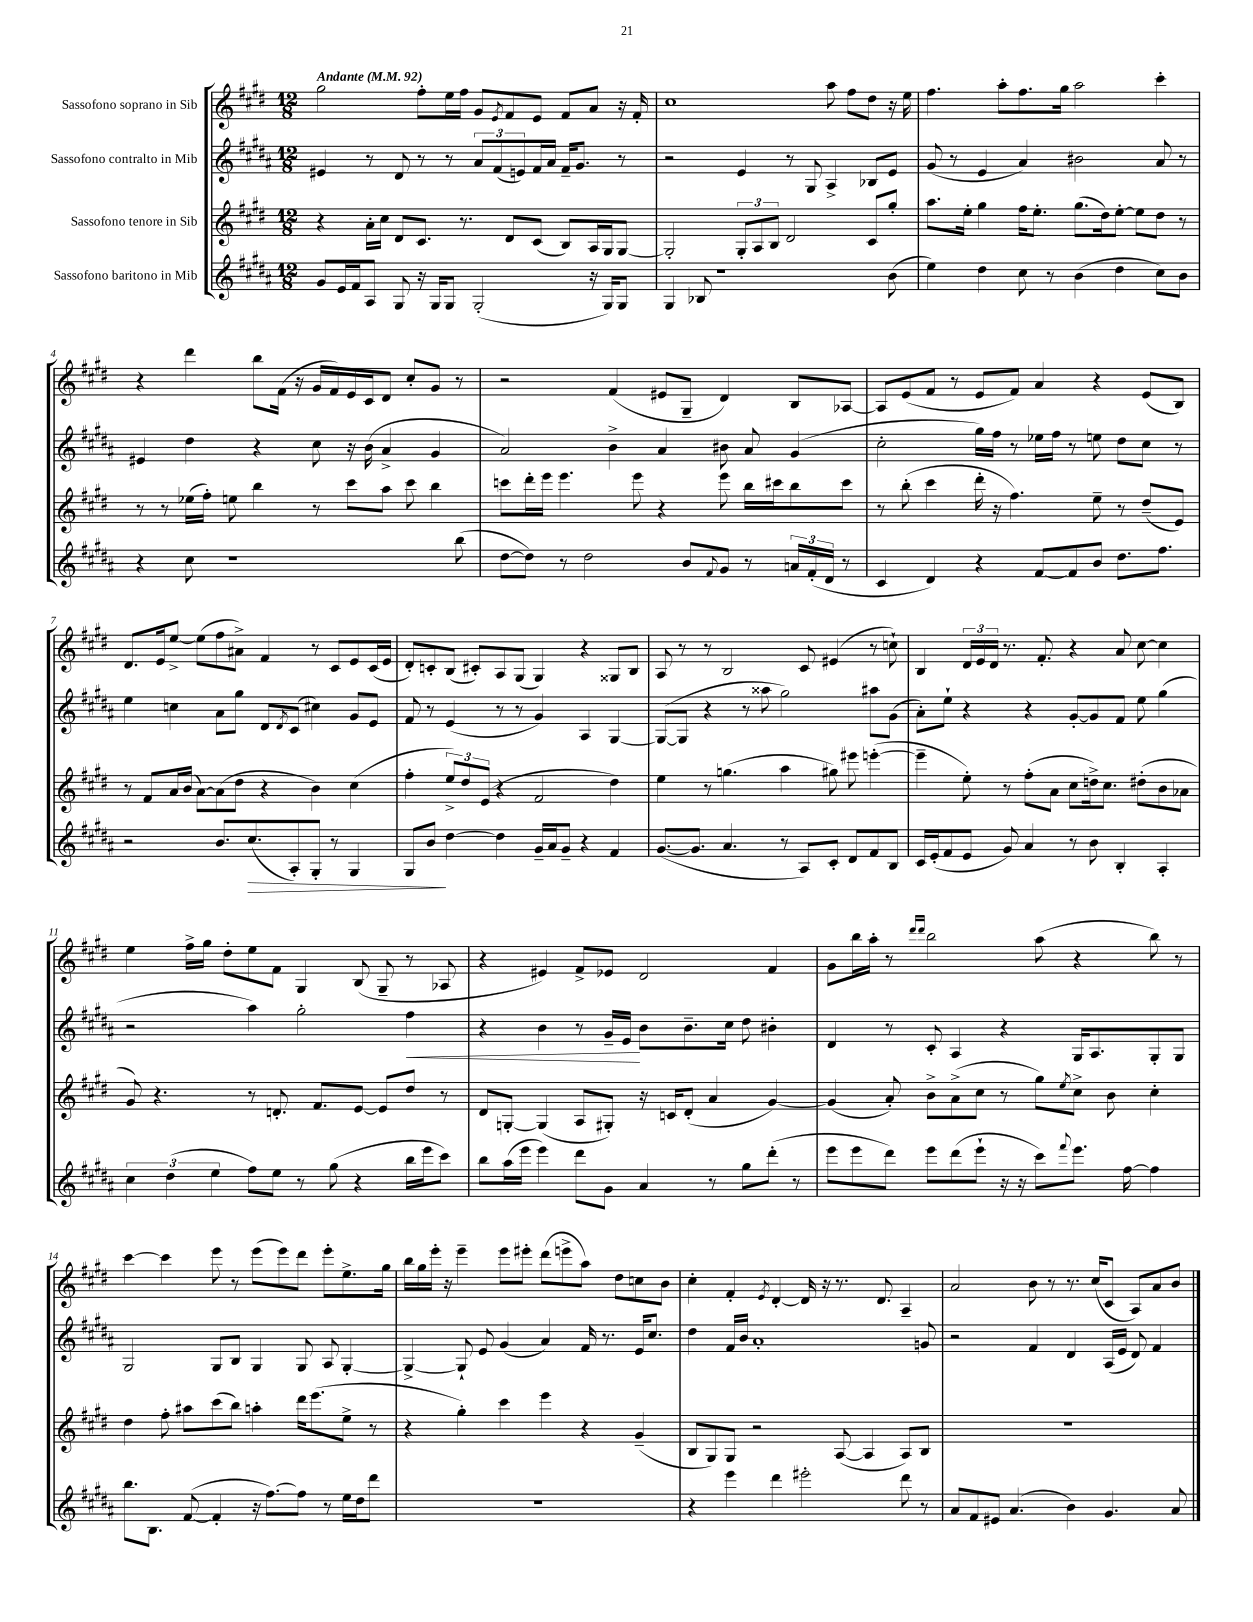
<<
\new StaffGroup <<
\new Staff = "s0" \with { instrumentName = "Sassofono soprano in Sib" } {
    \clef treble \key e \major \numericTimeSignature \time 12/8 \tempo "Andante" 4 = 92
    gis''2 fis''8-. e''16 fis''16 gis'8 \acciaccatura { e'8 } fis'8 e'8 fis'8 a'8 r16 fis'16-. |
    cis''1 a''8 fis''8 dis''8 r16 e''16 |
    fis''4. a''8-. fis''8. gis''16 a''2 cis'''4-. |
    r4 dis'''4 b''8 fis'16( r16 gis'16 fis'16) e'16 cis'16 dis'8 cis''8-. gis'8 r8 |
    r2 fis'4( eis'8 gis8-- dis'4) b8 aes8~ |
    aes8 e'8( fis'8 r8 e'8 fis'8) a'4 r4 e'8( b8) |
    dis'8. e'16 e''8~-> e''8( fis''8 ais'8->) fis'4 r8 cis'8 e'8 cis'16( e'16 |
    dis'8-.) c'8-. b8( cis'8-.) a8 gis8( gis4) r4 gisis8 b8 |
    a8 r8 r8 b2 cis'8 eis'4( r8 c''8-!) |
    b4 \tuplet 3/2 { dis'16 e'16 dis'16 } r8. fis'8.-. r4 a'8 cis''8~ cis''4 |
    e''4 fis''16-> gis''16 dis''8-. e''8 fis'8 gis4 b8( gis8-- r8 aes8 |
    r4 eis'4) fis'8-> ees'8 dis'2 fis'4 |
    gis'8 b''16 a''16-. r8 \grace { dis'''16 dis'''16 } b''2 a''8( r4 b''8) r8 |
    cis'''4~ cis'''4 e'''8 r8 e'''8( e'''8) dis'''8 e'''8-. e''8.-> gis''16 |
    b''16 gis''16 e'''16-. r16 e'''4-- e'''8 eis'''8-. dis'''8( e'''8-> a''8) dis''8 c''8 b'8 |
    cis''4-. fis'4-. \acciaccatura { e'8 } dis'4~-. dis'16 r16 r8. dis'8. a4-- |
    a'2 b'8 r8 r8. cis''16( cis'8 a8) a'8 b'8 \bar "|." |
}
\new Staff = "s1" \with { instrumentName = "Sassofono contralto in Mib" } {
    \clef treble \key b \major \numericTimeSignature \time 12/8
    eis'4 r8 dis'8 r8 r8 \tuplet 3/2 { ais'8 fis'8( e'8) } fis'16 ais'16 fis'16-- gis'8. r8 |
    r2 e'4 r8 gis8 ais4-> bes8 e'8 |
    gis'8( r8 e'4 ais'4) bis'2 ais'8 r8 |
    eis'4 dis''4 r4 cis''8 r16 b'16( ais'4-> gis'4 |
    ais'2) b'4-> ais'4 bis'8 ais'8 gis'4( |
    cis''2-. gis''16) fis''16 r8 ees''16 fis''16 r8 e''8 dis''8 cis''8 r8 |
    e''4 c''4 ais'8 gis''8 dis'8 \acciaccatura { dis'8 } cis'8( cis''4) gis'8 e'8 |
    fis'8 r8 e'4( r8 r8 gis'4) ais4 gis4~ |
    gis8~( gis8 r4 r8 aisis''8 gis''2) ais''8 gis'8( |
    ais'8-.) e''8-! r4 r4 gis'8~-. gis'8 fis'8 e''8 gis''4( |
    r2 ais''4) gis''2-. fis''4\< |
    r4 b'4 r8 gis'16-- e'16\! b'8 b'8.-- cis''16 dis''8 bis'4-. |
    dis'4 r8 cis'8-. ais4 r4 gis16 ais8. gis8-. gis8 |
    gis2 gis8 b8 gis4 gis8 ais8 gis4~-. |
    gis4~-> gis8-! e'8 gis'4( ais'4) fis'16 r8. e'16 cis''8. |
    dis''4 fis'16 b'16 ais'1-. g'8 |
    r2 fis'4 dis'4 ais16( e'16 dis'8) fis'4 \bar "|." |
}
\new Staff = "s2" \with { instrumentName = "Sassofono tenore in Sib" } {
    \clef treble \key e \major \numericTimeSignature \time 12/8
    r4 a'16-. cis''16 dis'8 cis'8. r8. dis'8 cis'8( b8) a16 gis16 gis8~ |
    gis2-. \tuplet 3/2 { gis8-. a8 b8 } dis'2 cis'8 gis''8-. |
    a''8. e''16-. gis''4 fis''16 e''8.-. gis''8.( dis''16) e''8~-. e''8 dis''8 r8 |
    r8 r8 ees''16( fis''16-.) e''8 b''4 r8 cis'''8 a''8 cis'''8 b''4 |
    c'''8 dis'''16-. e'''16 e'''4. e'''8 r4 e'''8 b''16 cis'''16 b''8 cis'''8 |
    r8 b''8-.( cis'''4 dis'''16-. r16 fis''4.) e''8-- r8 dis''8--( e'8) |
    r8 fis'8 a'16 b'16( a'8~) a'8( dis''8 r4 b'4) cis''4( |
    fis''4-. \tuplet 3/2 { e''8->) dis''8 e'8( } r4 fis'2 dis''4) |
    e''4 r8 g''4.( a''4 gis''8) eis'''8 e'''4~-.( |
    e'''4-- e''8-.) r8 fis''8-.( a'8 cis''8 d''16->) cis''8. dis''8-.( b'8 aes'8 |
    gis'8) r4. r8 d'8.-. fis'8. e'8~ e'8 dis''8 r8 |
    dis'8 g8~-. g4( a8 gis8-.) r16 c'16 dis'8-.( a'4 gis'4~) |
    gis'4( a'8-.) b'8-> a'8->( cis''8 r8 gis''8) \acciaccatura { e''8 } cis''8-> b'8 cis''4-. |
    dis''4 fis''8-. ais''8 cis'''8( b''8) a''4-. dis'''16 e'''8.( e''8-> r8 |
    r4 gis''4-.) cis'''4 e'''4 r4 gis'4--( |
    b8 gis8) gis8 r2 a8~( a4 a8) b8 |
    R1. \bar "|." |
}
\new Staff = "s3" \with { instrumentName = "Sassofono baritono in Mib" } {
    \clef treble \key b \major \numericTimeSignature \time 12/8
    gis'8 e'16 fis'16 ais8 gis8 r16 gis16 gis8 gis2-.( r16 gis16) gis8 |
    gis4 bes8 r1 b'8( |
    e''4) dis''4 cis''8 r8 b'4( dis''4 cis''8) b'8 |
    r4 cis''8 r1 b''8( |
    dis''8~ dis''8) r8 dis''2 b'8 \appoggiatura { fis'8 } gis'8 r8 \tuplet 3/2 { a'16 fis'16-.( dis'16 } r8 |
    cis'4 dis'4) r4 fis'8~ fis'8 b'8 dis''8. fis''8. |
    r2 b'8. cis''8.\>( ais8-.) gis8-. r8 gis4 |
    gis8 b'8\! dis''4~ dis''4 gis'16-- ais'16 gis'8-- r4 fis'4 |
    gis'8.~( gis'8. ais'4. r8 ais8) cis'8-. dis'8 fis'8 b8 |
    cis'16 e'16-.( fis'8 e'8 gis'8) ais'4 r8 b'8 b4-. ais4-. |
    \tuplet 3/2 { cis''4 dis''4( e''4 } fis''8) e''8 r8 gis''8( r4 b''16 e'''16 cis'''8) |
    b''8 ais''16( e'''16 e'''4) dis'''8 gis'8 ais'4 r8 gis''8 dis'''8-.( r8 |
    e'''8 e'''8 dis'''8) e'''8 dis'''8( e'''8-! r16 r16 cis'''8) \appoggiatura { fis'''8 } e'''8. fis''16~ fis''4 |
    b''8. b8. fis'8~( fis'4-. r16 fis''8.~) fis''8 r8 e''16 dis''16 dis'''8 |
    R1. |
    r4 e'''4 dis'''4 eis'''2-. dis'''8 r8 |
    ais'8 fis'8 eis'8 ais'4.( b'4) gis'4. ais'8 \bar "|." |
}
>>
>>
